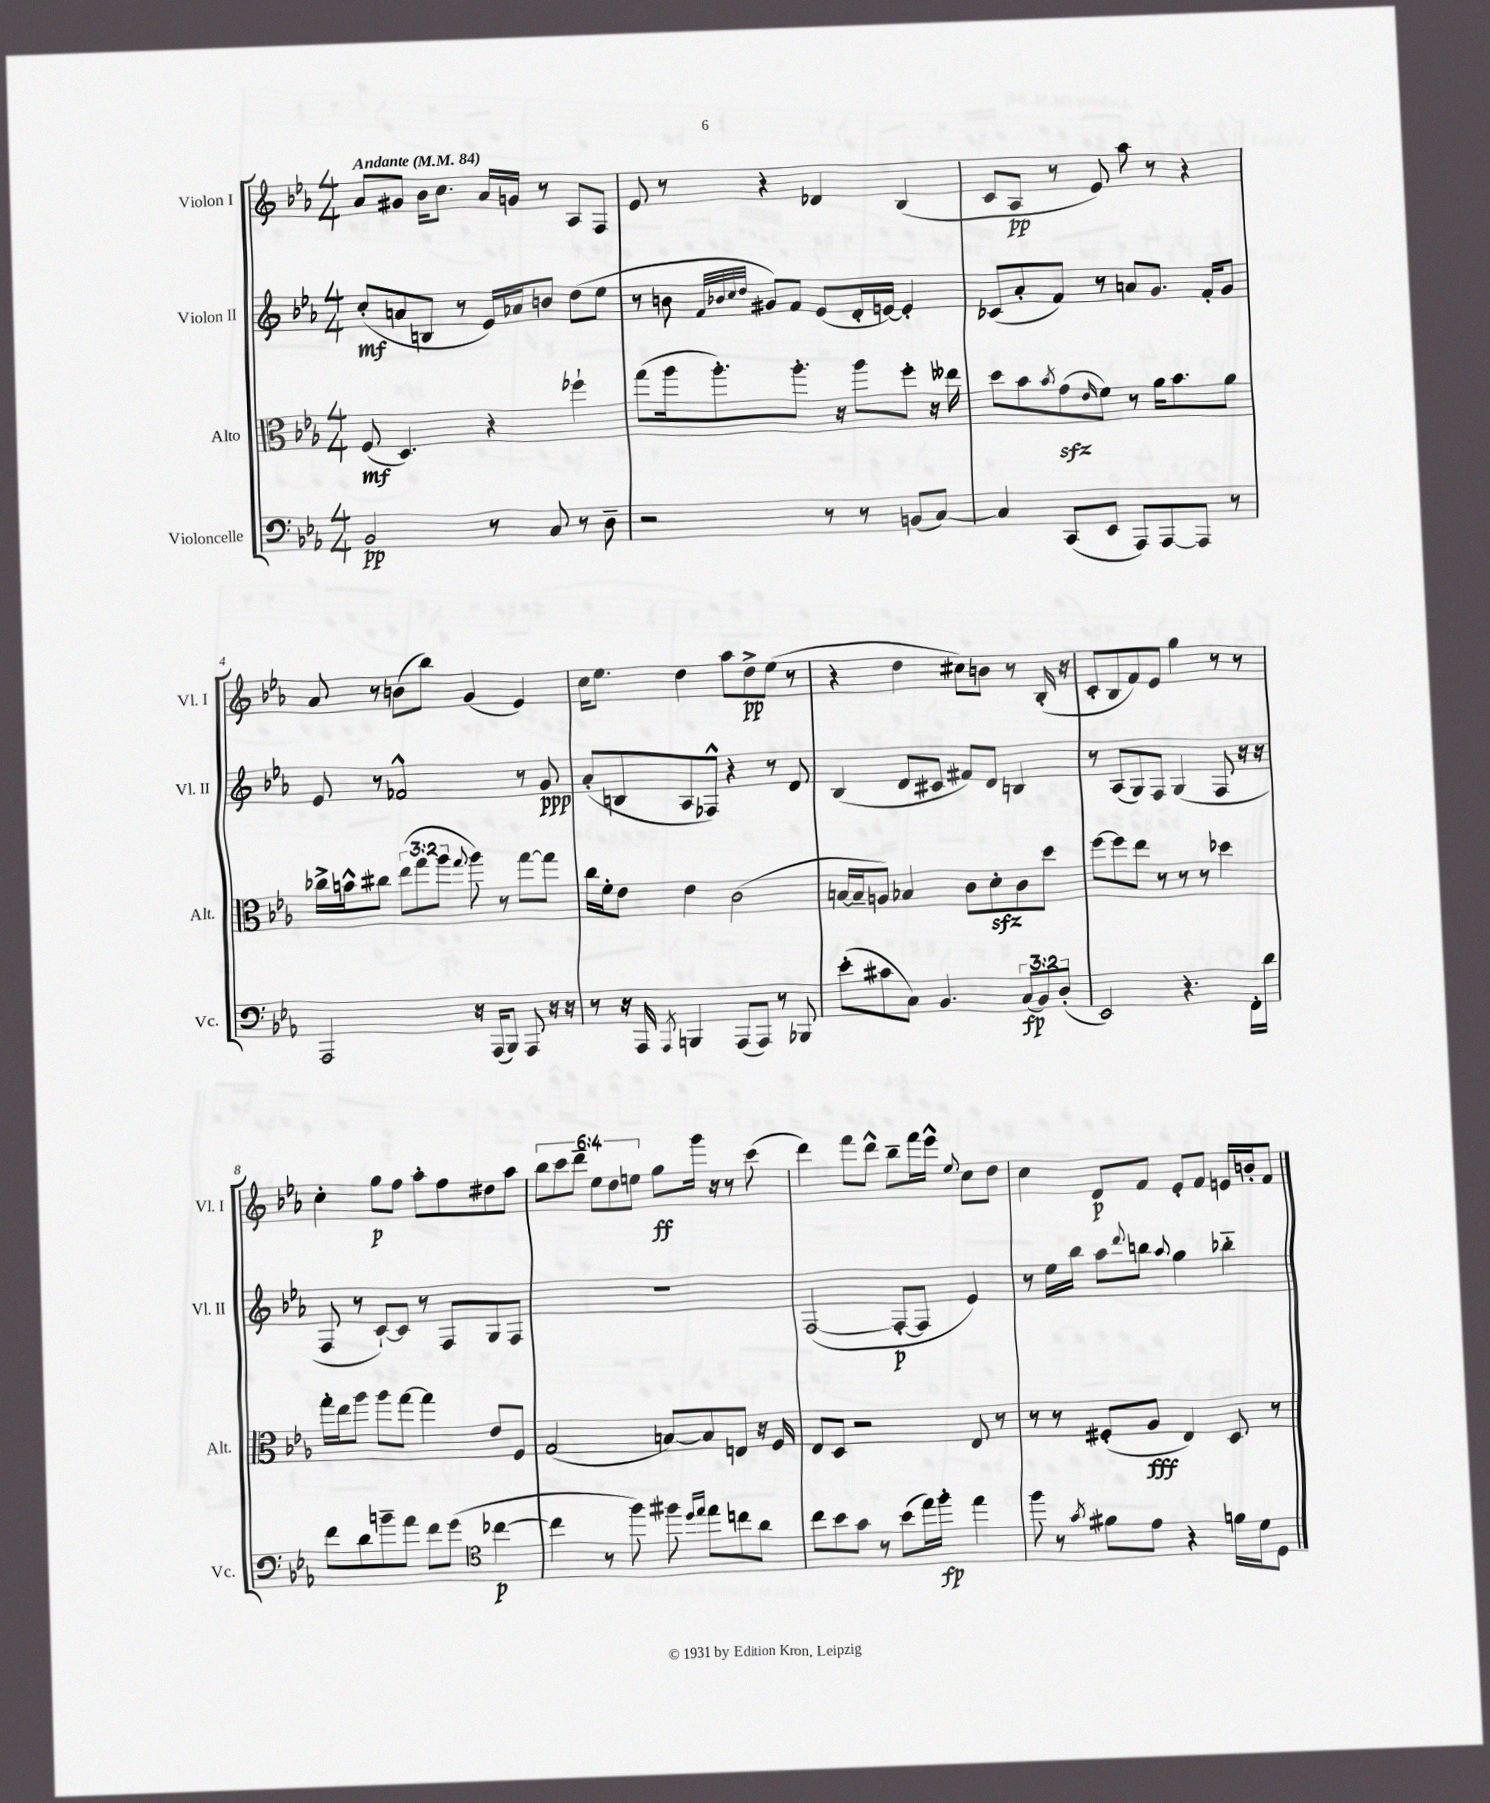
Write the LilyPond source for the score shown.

<<
\new StaffGroup <<
\new Staff = "s0" \with { instrumentName = "Violon I" shortInstrumentName = "Vl. I" } {
    \clef treble \key ees \major \numericTimeSignature \time 4/4 \override Staff.TupletNumber.text = #tuplet-number::calc-fraction-text \tempo "Andante" 4 = 84
    aes'8 gis'8 bes'16 c''8. aes'16 g'16 r8 aes8 f8 |
    ees'8 r8 r4 des'4 bes4( |
    c'8 aes8\pp r8 ees'8) aes''8 r8 r4 |
    aes'8 r8 b'8( bes''8) g'4( ees'4) |
    c''16 ees''8. d''4 aes''8 d''8->\pp ees''8( r8 |
    r4 d''4 cis''8) b'8 r8 bes16-.( r16 |
    c'8-. bes8 f'8) ees'8 g''4 r8 r8 |
    c''4-. g''8\p f''8 aes''8-. f''8 dis''8 aes''8 |
    \tuplet 6/4 { bes''8 c'''8 d'''8-- ees''8 d''8 e''8 } g''8\ff g'''16 r16 r8 c'''8( |
    d'''4) f'''8 d'''8-^ bes''8-- f'''16 ees'''16-^ \appoggiatura { ees''8 } c''8 d''8 |
    c''4 d'8\p f'8 ees'8-. f'8 e'16 b'16-. f'8 \bar "|." |
}
\new Staff = "s1" \with { instrumentName = "Violon II" shortInstrumentName = "Vl. II" } {
    \clef treble \key ees \major \numericTimeSignature \time 4/4
    c''8-.\mf( a'8 b8 r8 ees'16) aes'16 b'8 d''8( ees''8 |
    r8 b'8 \grace { f'32 bes'32 c''32 d''32 } gis'8) f'8 ees'8( d'16-. e'16~) e'4-. |
    ces'8( aes'8-. f'8) r8 a'8 g'8. f'16-. g'8 |
    ees'8 r8 fes'2-^ r8 g'8\ppp |
    aes'8-.( b8 aes8 fes8-^) r4 r8 d'8 |
    bes4( d'8 cis'8 fis'8) d'8 b4 |
    r8 aes8( g8) f8 g4( f8 r16 r16 |
    f8 r8 c'8~-!) c'8 r8 f8 g8 f8 |
    R1 |
    f2~( f8~-.\p f8 ees'4) |
    r8 ees''16 bes''16 aes''8 \appoggiatura { d'''8 } b''8 \appoggiatura { aes''8 } g''4 bes''4-_ \bar "|." |
}
\new Staff = "s2" \with { instrumentName = "Alto" shortInstrumentName = "Alt." } {
    \clef alto \key ees \major \numericTimeSignature \time 4/4 \override Staff.TupletNumber.text = #tuplet-number::calc-fraction-text
    f8\mf( d4.) r4 fes''4-! |
    g''8( aes''16 aes''8.-.) aes''8.-. r16 aes''8 f''8-. r16 eeses''16 |
    d''8 bes'8 \acciaccatura { bes'8 } g'8\sfz( \grace { ees'16 } f'8) r8 aes'16 bes'8. aes'8 |
    ces''16-> b'16-^ cis''8 \tuplet 3/2 { ees''8( g''8 aes''8 } \appoggiatura { g''8 } aes''8) r8 g''8~ g''8 |
    c''16 f'16-. ees'8 ees'4 c'2( |
    b16~ b16-- a8) bes4 c'8 d'8-.\sfz c'8 d''8 |
    f''8~ f''8 ees''8 r8 r8 r8 des''4 |
    g''16-. ees''16 aes''8 aes''8 g''8~ g''4 ees'8 f8 |
    g2( b8~) b8 e8 r16 f16 |
    ees8 d8 r2 ees8 r8 |
    r8 r8 fis8-.( aes8\fff ees4) d8 r8 \bar "|." |
}
\new Staff = "s3" \with { instrumentName = "Violoncelle" shortInstrumentName = "Vc." } {
    \clef bass \key ees \major \numericTimeSignature \time 4/4 \override Staff.TupletNumber.text = #tuplet-number::calc-fraction-text
    bes,2\pp r8 c8 r8 d8-- |
    r2 r8 r8 b,8( c8~) |
    c4 c,8( ees,8 aes,,8) aes,,8~ aes,,8 r8 |
    aes,,2 r16 aes,,16( bes,,8) aes,,8 r16 r16 |
    r8 r16 aes,,16 \acciaccatura { aes,,8 } b,,4 aes,,8( aes,,8) r8 bes,,8 |
    ees'8-.( cis'8 c8) bes,4. \tuplet 3/2 { c8\fp( bes,8) d8-.( } |
    ees,2) r4. f,16-. d'16 |
    f'8 d'8 b'8-- aes'8 f'8 g'8( \clef tenor ces''4~\p |
    ces''4 r8 f''8) fis''8 \grace { d''16 ees''16 } ees''8 c''8 aes'8 |
    c''8 bes'8 g'8 r8 bes'8( ees''16) f''16-.\fp ees''4 |
    f''8 r8 \acciaccatura { g'8 } fis'8 ees'8 r4 f'16 d'16 d8 \bar "|." |
}
>>
>>
